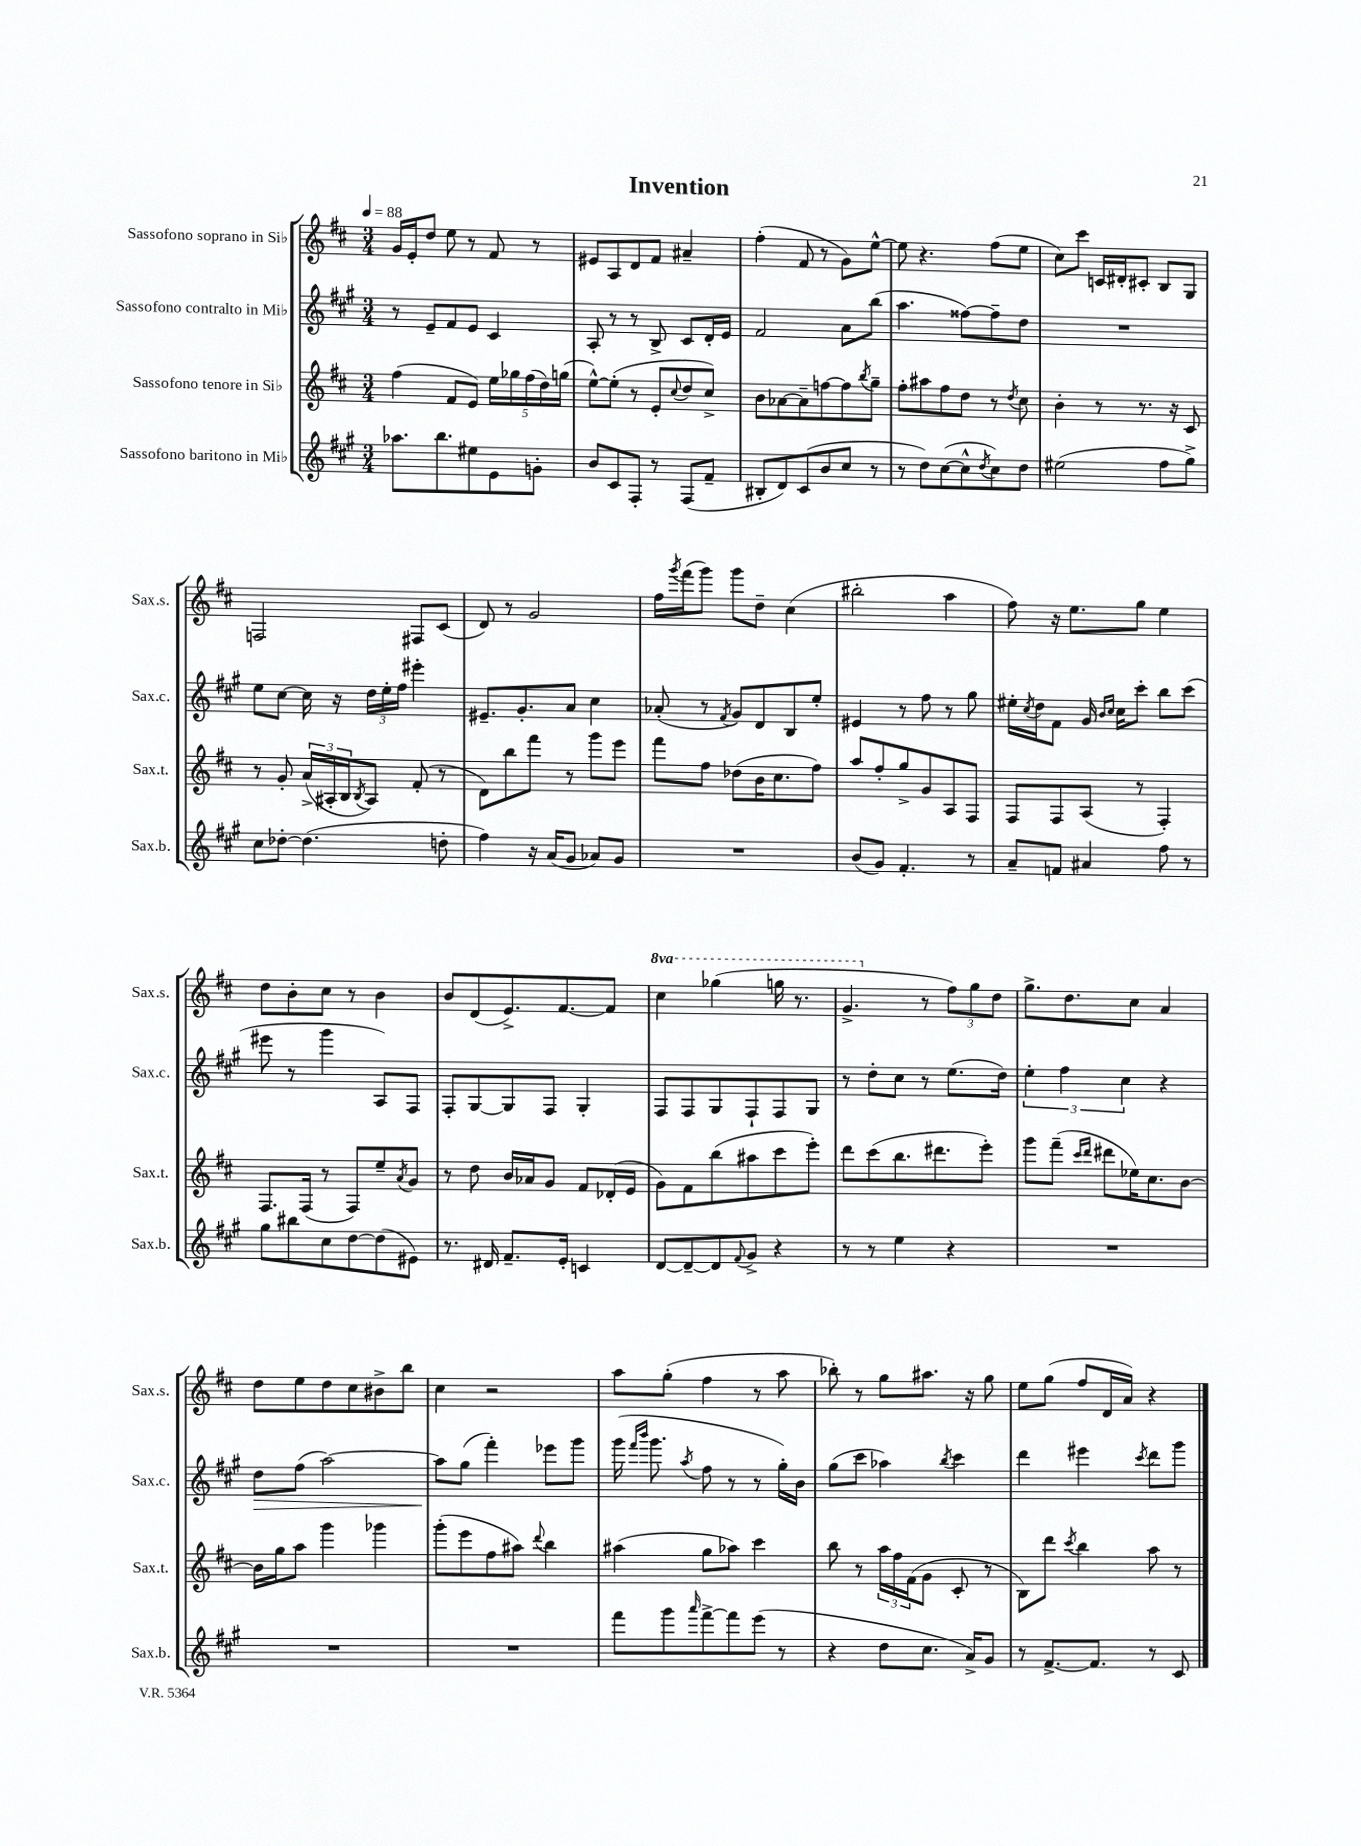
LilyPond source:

\header { title = "Invention" }
<<
\new StaffGroup <<
\new Staff = "s0" \with { instrumentName = "Sassofono soprano in Sib" shortInstrumentName = "Sax.s." } {
    \clef treble \key d \major \numericTimeSignature \time 3/4 \set Staff.ottavationMarkups = #ottavation-simple-ordinals \tempo 4 = 88
    g'16 e'16-. d''8 e''8 r8 fis'8 r8 |
    eis'8 a8 d'8 fis'8 ais'4-- |
    fis''4-.( fis'8 r8 g'8) e''8~-^ |
    e''8 r4. fis''8( e''8 |
    cis''8) cis'''8 c'16 dis'16-. cis'8-. b8 g8 |
    f2 fis8 cis'8( |
    d'8) r8 g'2 |
    fis''16 \acciaccatura { g'''8 } fis'''16( g'''8) g'''8 d''8-- cis''4( |
    bis''2-. a''4 |
    fis''8) r16 e''8. g''8 e''4 |
    d''8 b'8-. cis''8 r8 b'4 |
    b'8 d'8( e'8.->) fis'8.~ fis'8 |
    \ottava #1 cis'''4 ges'''4( g'''16 r8. |
    g''4.-> \ottava #0 r8 \tuplet 3/2 { fis''8) g''8 d''8 } |
    g''8.-> d''8. cis''8 a'4 |
    d''8 e''8 d''8 cis''8 bis'8-> b''8 |
    cis''4 r2 |
    a''8 g''8-.( fis''4 r8 a''8 |
    bes''8-.) r8 g''8 ais''8. r16 g''8 |
    e''8 g''8( fis''8 d'16 a'16) r4 \bar "|." |
}
\new Staff = "s1" \with { instrumentName = "Sassofono contralto in Mib" shortInstrumentName = "Sax.c." } {
    \clef treble \key a \major \numericTimeSignature \time 3/4
    r8 e'8-- fis'8 e'8 cis'4 |
    a8-. r8 r8 b8-> cis'8 d'16-. e'16 |
    fis'2 a'8 b''8( |
    a''4. fisis''8~) fisis''8-- d''8 |
    R2. |
    e''8 cis''8~ cis''16 r16 \tuplet 3/2 { d''16 e''16-. fis''16 } eis'''4-. |
    eis'8.-- gis'8.-. a'8 cis''4 |
    aes'8-.( r8 \acciaccatura { fis'8 } gis'8) d'8 b8 e''8-. |
    eis'4 r8 fis''8 r8 gis''8 |
    eis''16-. \acciaccatura { cis''8 } d''16 fis'8 gis'16 \grace { b'16 cis''16 } cis''16 cis'''8-. b''8 cis'''8( |
    eis'''8 r8 gis'''4 a8) fis8 |
    fis8-. gis8~ gis8 fis8 gis4-. |
    fis8 fis8 gis8 fis8-! fis8 gis8 |
    r8 d''8-. cis''8 r8 e''8.( d''16) |
    \tuplet 3/2 { e''4-. fis''4 cis''4 } r4 |
    d''8\> fis''8( a''2~) |
    a''8\! gis''8( fis'''4-.) ees'''8 gis'''8 |
    gis'''16( \grace { fis'''16 b'''16 } gis'''8. \acciaccatura { a''8 } fis''8 r8 r8 gis''16-.) b'16 |
    gis''8( cis'''8 aes''4) \acciaccatura { b''8 } cis'''4 |
    d'''4 eis'''4 \acciaccatura { cis'''8 } d'''8 gis'''8 \bar "|." |
}
\new Staff = "s2" \with { instrumentName = "Sassofono tenore in Sib" shortInstrumentName = "Sax.t." } {
    \clef treble \key d \major \numericTimeSignature \time 3/4
    fis''4( fis'8 e'8) \tuplet 5/4 { e''16 ges''16 fis''16( d''16) g''16( } |
    e''8~-^) e''8-.( r8 e'8-. \appoggiatura { cis''8 } d''8 cis''8->) |
    b'8 aes'8~ aes'8-- f''8~ f''8 \acciaccatura { b''8 } g''8-- |
    fis''8-. ais''8 fis''8 d''8 r8 \acciaccatura { d''8 } cis''8 |
    b'4-. r8 r8. r16 cis'8 |
    r8 g'8-. \tuplet 3/2 { a'16->( ais16-. b16 } \acciaccatura { b8 } ais8) fis'8-.( r8 |
    d'8) b''8 fis'''8 r8 g'''8 e'''8 |
    fis'''8 fis''8 des''8( b'16 cis''8. fis''8) |
    a''8 fis''8-. g''8-> g'8 a8 fis8 |
    fis8 fis8 a8( r8 fis4-.) |
    fis8. fis16( r8 fis8) e''8-- \acciaccatura { a'8 } g'8 |
    r8 d''8 b'16 aes'16 g'8 fis'8 des'16-.( e'16 |
    g'8) fis'8 b''8( ais''8 cis'''8 e'''8-.) |
    d'''8 cis'''8( b''8. dis'''8. e'''8-.) |
    g'''8 fis'''8--( \grace { cis'''16 d'''16 } dis'''8 ees''16) cis''8. b'8~ |
    b'16 g''16 a''8 g'''4 ges'''4 |
    g'''8-.( e'''8 fis''8 ais''8) \appoggiatura { d'''8 } b''4 |
    ais''4( g''8 aes''8) cis'''4 |
    b''8 r8 \tuplet 3/2 { a''16 fis''16 fis'16( } g'8 cis'8-. r8 |
    b8) d'''8 \acciaccatura { cis'''8 } b''4 a''8 r8 \bar "|." |
}
\new Staff = "s3" \with { instrumentName = "Sassofono baritono in Mib" shortInstrumentName = "Sax.b." } {
    \clef treble \key a \major \numericTimeSignature \time 3/4
    aes''8. b''8. eis''8 e'8 g'8-. |
    b'8 cis'8 fis8-. r8 fis8( fis'8-- |
    bis8-. d'8) cis'8( b'8 cis''8 r8 |
    r8 d''8) cis''8~( cis''8-^ \acciaccatura { d''8 } cis''8) d''8 |
    eis''2( fis''8 gis''8->) |
    cis''8 des''8~-. des''4.( d''8-. |
    fis''4) r16 a'16( gis'8 aes'8) gis'8 |
    R2. |
    b'8( gis'8) fis'4.-. r8 |
    a'8-- f'8 ais'4 fis''8 r8 |
    gis''8 bis''8 cis''8 d''8~ d''8( eis'8) |
    r8. dis'16 fis'8.-- e'16-. c'4 |
    d'8~ d'8~-- d'8 \appoggiatura { fis'8 } gis'8-> r4 |
    r8 r8 e''4 r4 |
    R2. |
    R2. |
    R2. |
    fis'''8 gis'''8 \grace { a'''16 } fis'''8~-> fis'''8 e'''8( r8 |
    r4 d''8 cis''8. a'16->) gis'8 |
    r8 fis'8.~-> fis'8. r8 cis'8 \bar "|." |
}
>>
>>
\layout { \context { \Score \remove "Bar_number_engraver" } }
